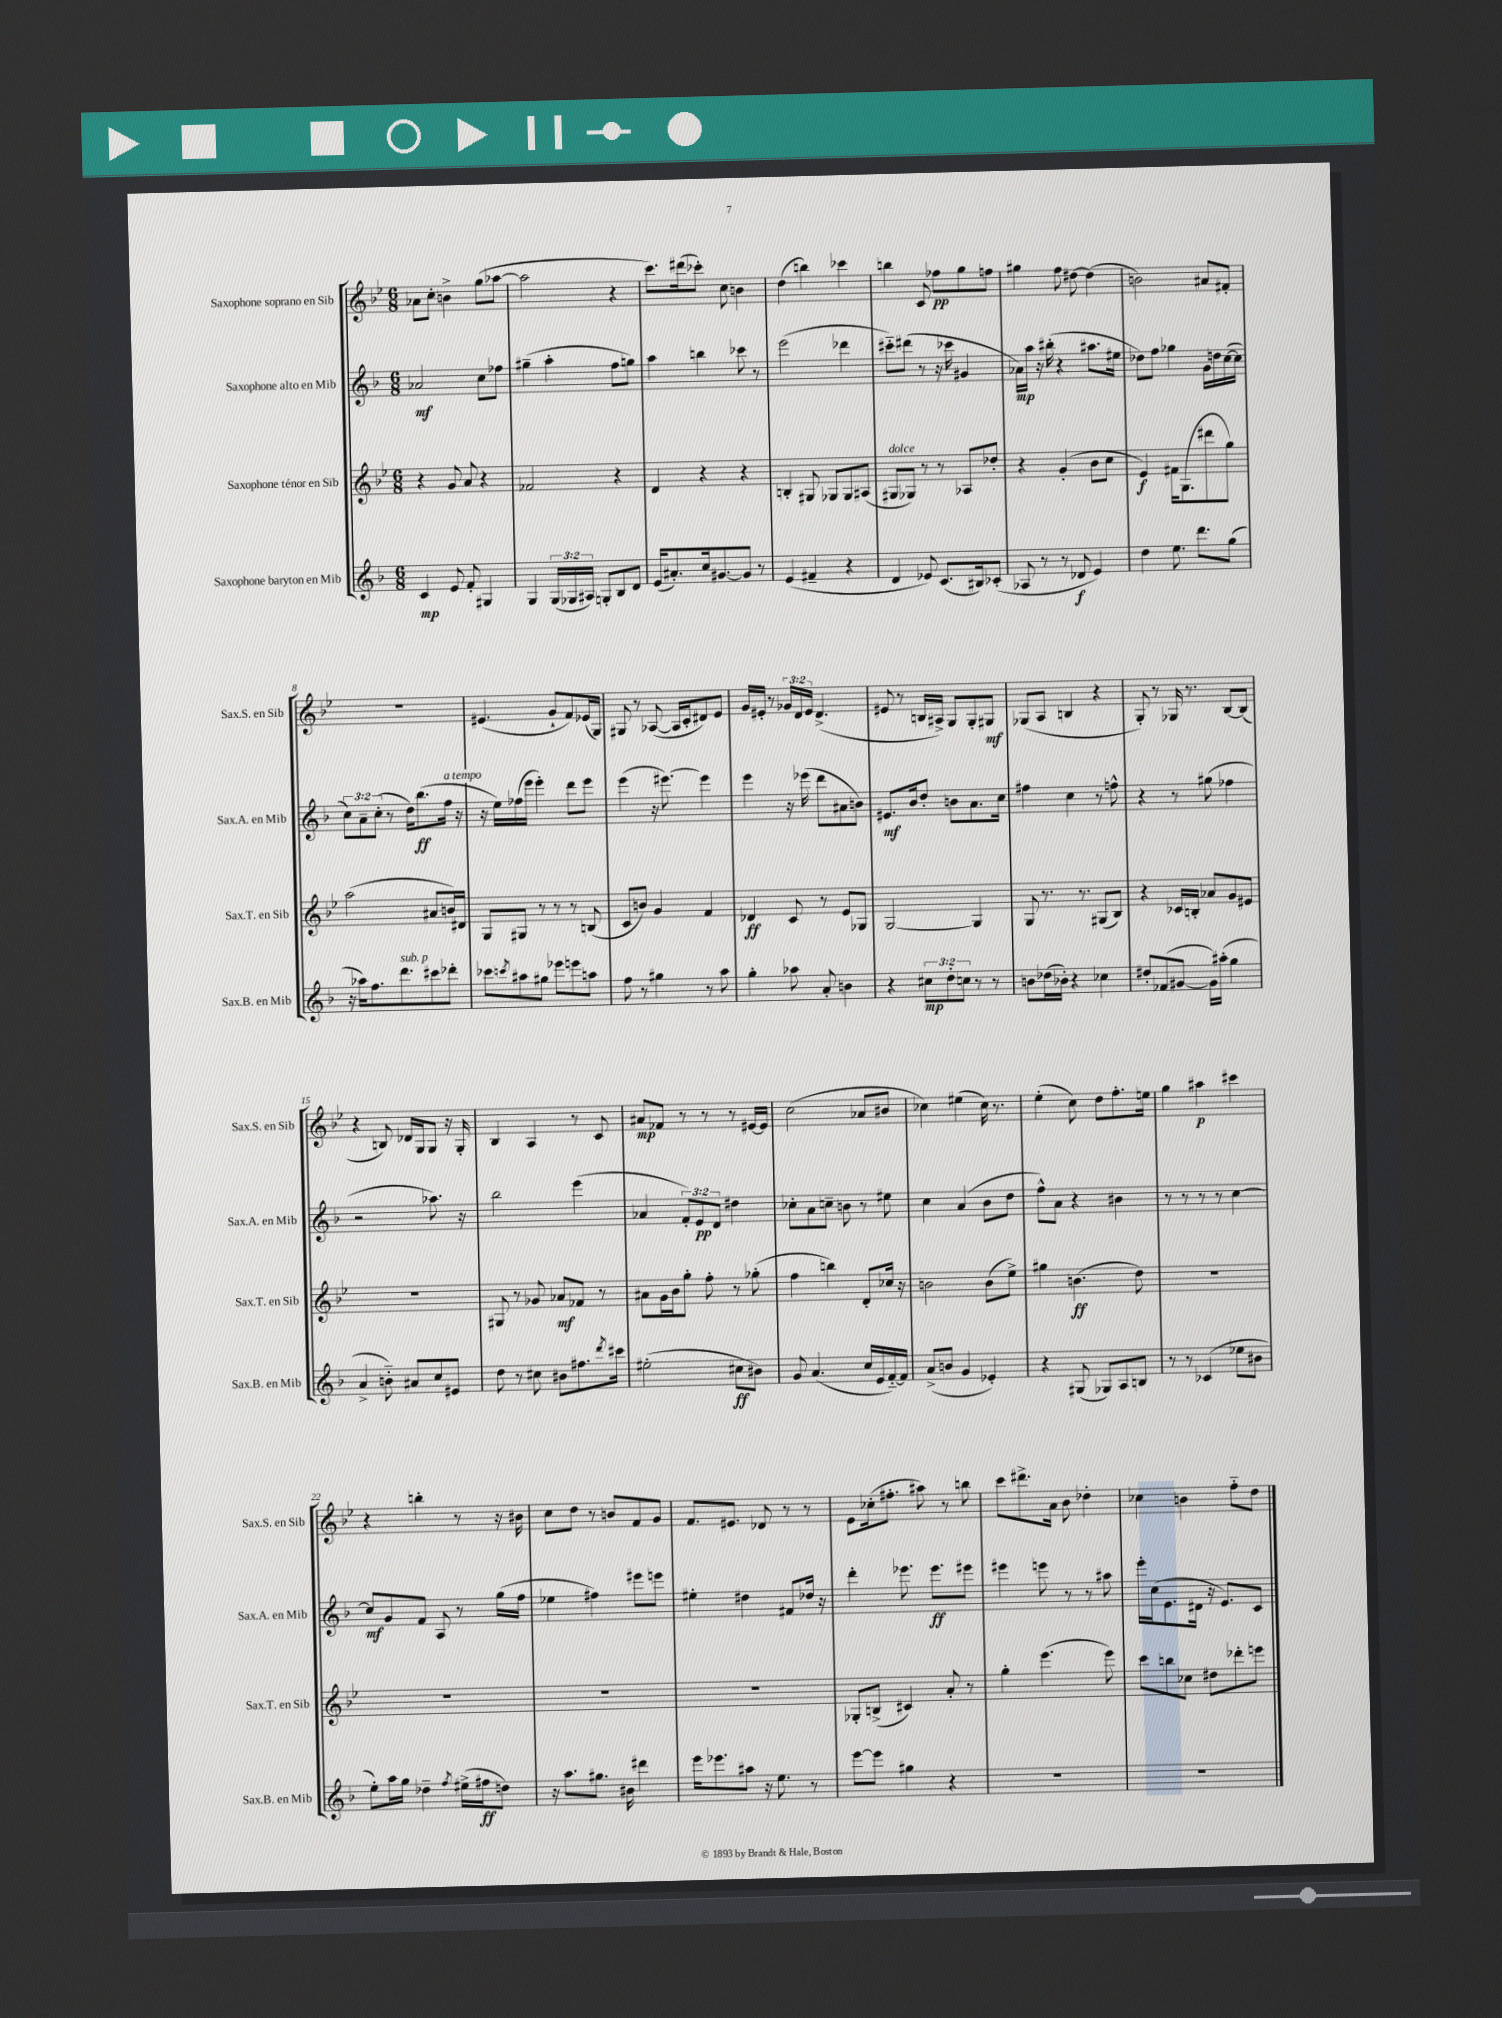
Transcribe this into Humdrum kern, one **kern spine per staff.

**kern	**kern	**kern	**kern
*staff4	*staff3	*staff2	*staff1
*clefG2	*clefG2	*clefG2	*clefG2
*k[b-]	*k[b-e-]	*k[b-]	*k[b-e-]
*M6/8	*M6/8	*M6/8	*M6/8
4c/	4r	2a-/	8a-\L
.	.	.	8cc'\J
8e/	8g/	.	4b^\
8f'/	8a/	.	.
4G#/	4r	8cc\L	(8gg\L
.	.	8ff-\J	[8aa-\J
=	=	=	=
4G/	2f-/	(4gg#~\	2aa-\]
(24G/LL	.	4aa'\	.
24G-/	.	.	.
24A#/JJ)	.	.	.
8G'/L	.	.	.
8B-/	4r	8ff\L	4r
8d/J	.	8gg\J)	.
=	=	=	=
(16e/LK	4d/	4aa\	8.ccc\L)
8.a#'/)	.	.	.
.	.	.	(16ddd#\k
16cc/k	4r	4bb\	8ccc-'\J)
[8.g#/	.	.	.
.	.	.	8cc\
8g#/]J	4r	8ccc-\	4b\
8r	.	8r	.
=	=	=	=
(4e/	4B'/	(2eee\	(4dd\
4f#~/	8G#/	.	4bb\)
.	8G-/L	.	.
4r	8G-/	4ddd-\	4ccc-\
.	(8A#/J	.	.
=	=	=	=
4d/	8G#/L	8ccc#'~\L)	4bb\
.	8G-/J)	(8ddd#\J	.
8e-/)	8r	8r	8c/
(8.c/L	8r	16r	8ff-\L
.	.	16ccc-\	.
.	8A-/L	4g#/	8gg\
16B#/k)	.	.	.
(8c-'/J	8dd-'/J	.	8ff\J
=	=	=	=
8A-/	4r	16a-\LL)	4gg#\
.	.	16aa\JJ	.
8r	.	16r	.
.	.	(16bb#'\	.
8r	(4g'/	4r	8ff\
8d-/	.	.	[8dd#\
4e/)	8b-\L	8.aa#\L	(4dd#\]
.	8cc\J	.	.
.	.	16ee#\Jk	.
=	=	=	=
4dd\	4e-/)	8dd-\L)	2b\)
.	.	8ff\J	.
8.ee\	16f#\LK	4gg-\	.
.	(8.G\	.	.
8.ddd\L	.	.	.
.	8ddd#\	16g\LL	8a#/L
.	.	16dd\	.
(8gg\J	8gg\J)	([16cc\	8f#'/J
.	.	16cc\]JJ	.
=	=	=	=
16r	(2aa\	12cc\L)	2.r
16aa-\LK)	.	.	.
.	.	12a~\	.
8.ff\	.	.	.
.	.	(12cc'\J	.
.	.	8r	.
8.ddd\	.	.	.
.	.	16dd\LK)	.
.	.	(8.bb-\	.
8ccc#\	8a#/L	.	.
8ddd-'\J	16b/L)	16ff\Jk	.
.	16d#/JJ	16r	.
=	=	=	=
8ccc-\L	8G/L	16r	(4.e#/
.	.	16ee\LL)	.
8qccc/	.	.	.
8aa#\	8G#/J	(16ff-\	.
.	.	16eee\JJ	.
8gg#\J	8r	4eee'\)	.
8eee-\L	8r	.	8g`/L
8eee\	8r	8ddd\L	8f/)
8aa\J	(8B/	8eee\J	(16e-/L
.	.	.	16G/JJ)
=	=	=	=
8ff\	8c/L	(4eee\	8G#/
8r	8b/J)	.	8r
4gg#\	4g/	16r	([8A-/
.	.	[8.eee#\)	.
.	.	.	16A-/]LL
.	.	.	16c'/J
8r	4f/	4eee#\]	8d#/)
8aa\	.	.	8e-/J
=	=	=	=
4gg'\	4d-/	4eee\	16g/LL
.	.	.	16e#'/JJ
.	.	.	8r
8aa-\	8c/	16r	24g-/LL
.	.	.	24d/
.	.	(16eee-\	.
.	.	.	24e#/JJ
8a'/	8r	8ddd\L	(4.d^/
4b\	8e-/L	8a#\	.
.	8G-/J	8b\J)	.
=	=	=	=
4r	[2G/	8.e#/L	8e#/
.	.	.	8r
.	.	16b-/k	.
12cc#\L	.	8dd'/J	16B/LL
.	.	.	16A#^/JJ)
12dd'\	.	.	.
.	.	8b\L	8G/L
12cc\J	.	.	.
8r	4G/]	8.a\	8G'/
8r	.	.	8G#/J
.	.	16cc\Jk	.
=	=	=	=
8b\L	8G/	4ff#\	(8G-/L
(16dd-\L	8.r	.	8A/J
16b-'\JJ)	.	.	.
4r	.	4cc\	4B/
.	8.r	.	.
4cc-\	(8G#/L	8r	4r
.	8B-/J)	8ff^^\	.
=	=	=	=
8dd#'/L	4r	4r	8G'/)
(8f-/	.	.	8r
[8g#/J	16c-/LL	8r	16G-/
.	16B'/JJ	.	8.r
16g#\]LL)	8a-/L	(8gg#\	.
(16aa#'\JJ	.	.	.
4gg\	8g/	4ff-\	[8B-/L
.	8e#/J	.	(8B-/]J
=	=	=	=
4a^/	2.r	2r	4r
8b'~\)	.	.	8B/)
8a#/L	.	.	16d-/LL
.	.	.	16G/J
8cc/	.	8.aa-\)	8G/J
8e#/J	.	.	16r
.	.	16r	16G'/
=	=	=	=
8dd\	8G#/	2bb-\	4B-/
8r	8r	.	.
8cc#\	8g-/	.	4A/
8b#\L	8a-/L	.	.
8.ff#\	8f-/J	(4eee\	8r
.	8r	.	8c/
8qddd/	.	.	.
16ccc#\Jk	.	.	.
=	=	=	=
(2ee#'\	8a#\L	4a-/	8a#/L
.	16g\L	.	8f-/J
.	16b-\J	.	.
.	8gg'\J	12f'/L)	8r
.	.	12e/	.
.	8ff'\	.	8r
.	.	12d/J	.
8cc#\L	8r	4dd#\	8r
8b#\J)	(8gg-'\	.	[16e#/LL
.	.	.	16e#/]JJ
=	=	=	=
8g/	4ff\	8cc-'\L	(2cc\
(4.a/	.	8a\	.
.	4bb\)	8cc~\J	.
.	.	8b\	.
16cc/LL	8d'/L	8r	8a-/L
16e/	.	.	.
[16f'~/)	16cc-/Jk	8ee#\	8b#/J
16f/]JJ	16r	.	.
=	=	=	=
(8a^/L	2b\	4cc\	4cc-\)
8b/J	.	.	.
4g/	.	(4a/	(4ee#\
4e-'/)	(8b\L	8b-\L	16cc-\)
.	.	.	8.r
.	8ee-^\J)	8dd\J	.
=	=	=	=
4r	4gg#\	8ff^^\L)	(4ee-'\
.	.	8a\J	.
(8G#/	(4.b\	4r	8cc\)
8G-/L)	.	.	8dd\L
8A/	.	4b#\	8.ff'\
8B/J	8dd\)	.	.
.	.	.	16ee\Jk
=	=	=	=
8r	2.r	8r	4gg\
8r	.	8r	.
(4c-/	.	8r	4aa#\
.	.	8r	.
8ee-\L	.	[4cc\	4ccc#\
8b#\J	.	.	.
=	=	=	=
8ee'\L)	2.r	8cc/]L	4r
16aa\L	.	8g/	.
16gg\JJ	.	.	.
4dd-~\	.	8f/J	4bb'\
.	.	8A/	.
8qff/	.	.	.
(16ee#^\LL	.	8r	8r
16ff#\J	.	.	.
8dd\J)	.	(16gg\LL	16r
.	.	16ff\JJ	16b#\
=	=	=	=
16r	2.r	4ee-\	8cc\L
8.aa\L	.	.	.
.	.	.	8dd\J
8.gg#\J	.	4ff#\)	8r
.	.	.	8b/L
16b#\	.	.	.
4ddd#\	.	8eee#\L	8f/
.	.	8eee\J	8g/J
=	=	=	=
16eee\LK	2.r	4ee#'\	8.f/L
8.eee-\	.	.	.
.	.	.	8.e#/J
8aa#\J	.	4dd#\	.
16r	.	.	8d-/
8.ee\	.	.	.
.	.	8f#/L	8r
8r	.	16dd-/Jk	8r
.	.	16r	.
=	=	=	=
[8eee\L	8G-'/L	4ddd'\	8e-\L
8eee\]J	(8B^/J	.	(16cc-'\k
.	.	.	8.ff#'\J
4gg#\	4c#/)	8.eee-\	.
.	.	.	8aa#\)
.	.	8.eee-\L	.
4r	8a'/	.	8r
.	8r	8eee#\J	8bb\
=	=	=	=
2.r	4gg'\	4eee#\	8ccc\L
.	.	.	8.ddd#^\
.	(4.eee-\	8eee\	.
.	.	.	16a\Jk
.	.	8r	8b-\
.	.	8r	4dd-'\
.	8eee-\)	8aa#\	.
=	=	=	=
2.r	8ccc\L	16eee'\LL	4cc-\
.	.	(16cc\J	.
.	8bb\	8.e\	.
.	8cc-\J	.	4b\
.	.	16d#\Jk	.
.	8dd#\L	16r	.
.	.	8.e/L)	.
.	8ddd-'\	.	8ff'~\L
.	8eee\J	8c/J	8dd\J
==	==	==	==
*-	*-	*-	*-
